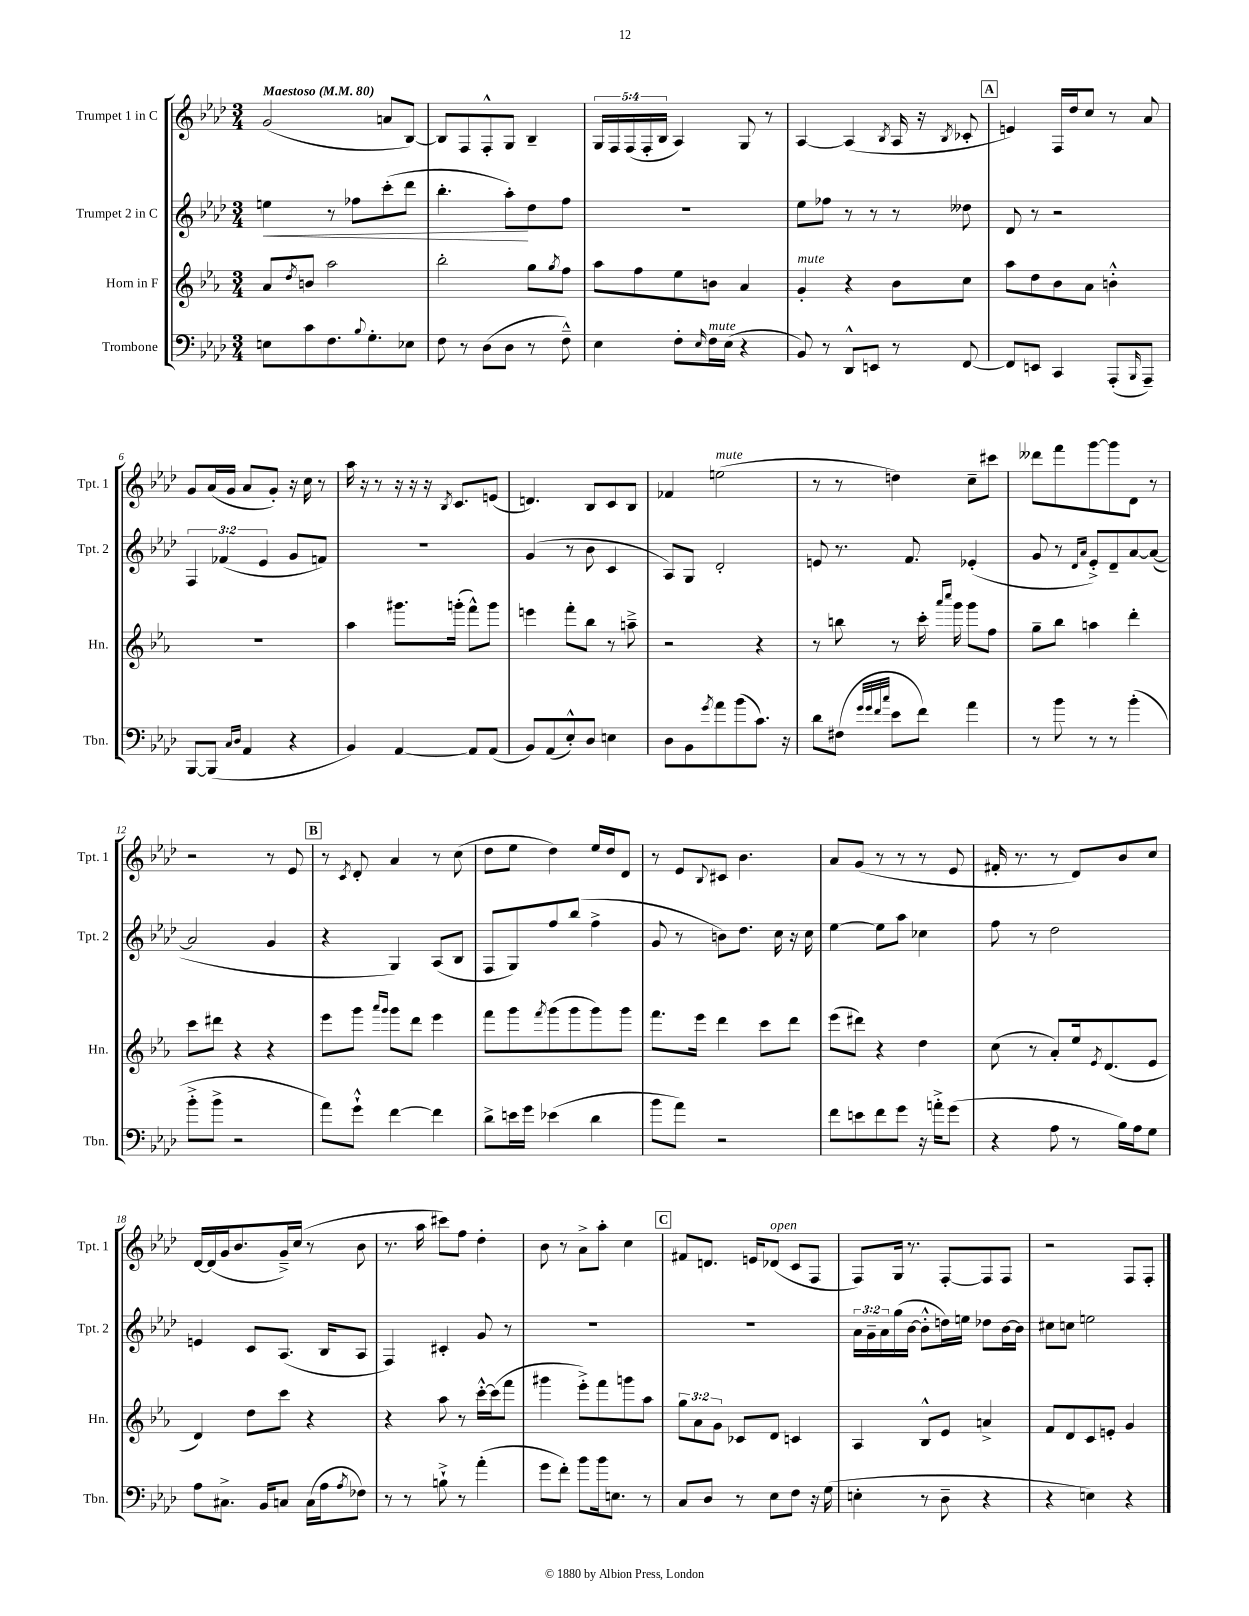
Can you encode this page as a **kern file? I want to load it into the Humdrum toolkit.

**kern	**kern	**kern	**dynam	**kern
*part4	*part3	*part2	*part2	*part1
*staff4	*staff3	*staff2	*staff2	*staff1
*I"Trombone	*I"Horn in F	*I"Trumpet 2 in C	*	*I"Trumpet 1 in C
*I'Tbn.	*I'Hn.	*I'Tpt. 2	*	*I'Tpt. 1
*clefF4	*clefG2	*clefG2	*	*clefG2
*k[b-e-a-d-]	*k[b-e-a-]	*k[b-e-a-d-]	*	*k[b-e-a-d-]
*M3/4	*M3/4	*M3/4	*	*M3/4
*MM80	*MM80	*MM80	*	*MM80
=1	=1	=1	=1	=1
!	!	!	!	!LO:TX:a:B:t=Maestoso
!	!	!	!LO:HP:b	!
8En\L	8a-/L	4een\	<	(2g/
.	8qdd/	.	.	.
8c\	8bn/J	.	.	.
8.F\	2aa-\	8r	.	.
.	.	8ff-X\L	.	.
8qqB-/	.	.	.	.
8.G'\	.	.	.	.
.	.	(8ccc'\	.	8an/L
8E-X\J	.	8ddd-\J	.	[8B-/J)
=2	=2	=2	=2	=2
8F\	2bb-'\	4.bb-'\	.	8B-/L]
8r	.	.	.	8F/
(8D-\L	.	.	.	8F'^^/
8D-\J	.	8aa-'\L)	.	8G/J
8r	8gg\L	8dd-\	[	4B-~/
.	8qgg/	.	.	.
8F~^^\)	8ff\J	8ff\J	.	.
=3	=3	=3	=3	=3
4E-\	8aa-\L	2.r	.	20G/LL
.	.	.	.	20F/
.	.	.	.	(20F/
.	8ff\	.	.	.
.	.	.	.	20F'/
.	.	.	.	20B-/JJ
8F'\L	8ee-\	.	.	4A-/)
16qqE-/	.	.	.	.
!LO:TX:a:i:t=mute	!	!	!	!
16F\L	8bn\J	.	.	.
(16E-\JJ	.	.	.	.
4r	4a-/	.	.	8G/
.	.	.	.	8r
=4	=4	=4	=4	=4
!	!LO:TX:a:i:t=mute	!	!	!
8BB-/)	4g'/	8ee-\L	.	[4A-/
8r	.	8ff-X\J	.	.
8DD-^^/L	4r	8r	.	(4A-/]
8EEn/J	.	8r	.	.
.	.	.	.	8qB-/
8r	8b-\L	8r	.	16A-/
.	.	.	.	16r
.	.	.	.	8qB-/
[8FF/	8cc\J	8dd--X\	.	8c-X'/
!!LO:REH:place=s1:t=A
=5	=5	=5	=5	=5
8FF/L]	8aa-\L	8d-/	.	4en/)
8EEn/J	8dd\	8r	.	.
4CC/	8b-\	2r	.	16F/LL
.	.	.	.	16dd-/J
.	8a-\J	.	.	8cc/J
(8AAA-'/L	4bn'^^\	.	.	8r
16qqBBB-/	.	.	.	.
8AAA-~/J)	.	.	.	8a-/
!!LO:LB:g=z
=6	=6	=6	=6	=6
[8BBB-/L	2.r	6F/	.	8g/L
(8BBB-/J]	.	.	.	(16a-/L
.	.	(6f-X/	.	.
.	.	.	.	16g/JJ
16qqC/LL	.	.	.	.
16qqD-/JJ	.	.	.	.
4AA-/	.	.	.	8a-/L
.	.	6e-/	.	.
.	.	.	.	8g'/J)
4r	.	8g/L	.	16r
.	.	.	.	16cc\
.	.	8fn/J)	.	8r
=7	=7	=7	=7	=7
4BB-/)	4aa-\	2.r	.	16aa-\
.	.	.	.	16r
.	.	.	.	8r
[4AA-/	8.ggg#X\L	.	.	16r
.	.	.	.	16r
.	.	.	.	16r
.	.	.	.	8qB-/
.	(16gggn'\Jk	.	.	8.c/L
8AA-/L]	8fff^^\L)	.	.	.
(8AA-/J	8ggg\J	.	.	(8en/J
=8	=8	=8	=8	=8
8BB-/L)	4eeen\	(4g/	.	4.dn/)
(8AA-/	.	.	.	.
8E-'^^/)	8fff'\L	8r	.	.
8D-/J	8bb-\J	8b-\	.	8B-/L
4En\	8r	4c/	.	8c/
.	8aan~^\	.	.	8B-/J
=9	=9	=9	=9	=9
8D-\L	2r	8A-/L)	.	4f-X/
8BB-\	.	8G/J	.	.
8qg/	.	.	.	.
!	!	!	!	!LO:TX:a:i:t=mute
8a-\	.	2d-'/	.	(2een\
(8b-\	.	.	.	.
8.c\J)	4r	.	.	.
16r	.	.	.	.
=10	=10	=10	=10	=10
8d-\L	8r	8en/	.	8r
(8F#X\J	8bbn\	8.r	.	8r
32qqg/LLL	.	.	.	.
32qqg/	.	.	.	.
32qqf/	.	.	.	.
32qqcc/JJJ	.	.	.	.
8e-\L	8r	.	.	4ddn\)
.	.	8.f/	.	.
8f\J)	16ccc'\	.	.	.
.	16qqaaa-/LL	.	.	.
.	16qqcccc/JJ	.	.	.
.	16ggg\	.	.	.
4a-\	8ggg\L	(4e-X'/	.	8cc~\L
.	8ff\J	.	.	8ccc#X\J
=11	=11	=11	=11	=11
8r	8gg~\L	8g/	.	8ddd--X\L
8b-\	8bb-\J	8r	.	8fff\
.	.	16qqd-/LL	.	.
.	.	16qqa-/JJ	.	.
8r	4aan\	8e-'^/L)	.	[8ggg\
8r	.	8d-~/	.	8ggg\]
(4b-'\	4ddd'\	[8a-/	.	8d-\J
.	.	(8a-/J_	.	8r
!!LO:LB:g=z
=12	=12	=12	=12	=12
8b-'^\L	8ccc\L	2a-/]	.	2r
8b-^\J	8ddd#X\J	.	.	.
2r	4r	.	.	.
.	4r	4g/	.	8r
.	.	.	.	8e-/
!!LO:REH:place=s1:t=B
=13	=13	=13	=13	=13
8a-\L)	8eee-\L	4r	.	8r
.	.	.	.	8qc/
8g`^^\J	8ggg\J	.	.	8d-'/
.	16qqaaa-/LL	.	.	.
.	16qqggg/JJ	.	.	.
[4f\	8ggg\L	4G/)	.	4a-/
.	8ddd\J	.	.	.
4f\]	4eee-\	(8A-/L	.	8r
.	.	8B-/J	.	(8cc\
=14	=14	=14	=14	=14
8d-^\L	8fff\L	8F/L	.	8dd-\L
16en\L	8ggg\	8G/)	.	8ee-\J
16g\JJ	.	.	.	.
.	8qfff/	.	.	.
(4e-X\	(8ggg\	8ff/	.	4dd-\)
.	8ggg\	(8bb-/J	.	.
4d-\	8ggg\)	4ff^\	.	16ee-/LL
.	.	.	.	16dd-/J
.	8ggg\J	.	.	8d-/J
=15	=15	=15	=15	=15
8b-\L	8.fff\L	8g/	.	8r
8a-\J)	.	8r	.	8e-/L
.	16eee-\Jk	.	.	.
.	.	.	.	8qqB-/
2r	4ddd\	8bn\L)	.	8c#X/J
.	.	8.dd-\J	.	4.b-\
.	8ccc\L	.	.	.
.	.	16cc\	.	.
.	8ddd\J	16r	.	.
.	.	16cc\	.	.
=16	=16	=16	=16	=16
8f\L	(8eee-\L	[4ee-\	.	8a-/L
8en\	8ddd#X\J)	.	.	(8g/J
8f\	4r	8ee-\L]	.	8r
8g\J	.	8aa-\J	.	8r
16r	4dd\	4cc-X\	.	8r
16an'^\KL	.	.	.	.
(8g\J	.	.	.	8e-/
=17	=17	=17	=17	=17
4r	(8cc\	8ff\	.	16f#X'/
.	.	.	.	8.r
.	8r	8r	.	.
8A-\	8a-'/L)	2dd-\	.	8r
8r	16ee-/k	.	.	8d-/L)
.	8qe-/	.	.	.
.	(8.d/	.	.	.
16B-\LL)	.	.	.	8b-/
16A-\J	.	.	.	.
8G\J	8e-/J	.	.	8cc/J
!!LO:LB:g=z
=18	=18	=18	=18	=18
8A-\L	4d/)	4en/	.	[16d-/LL
.	.	.	.	(16d-/]
8.C#X^\J	.	.	.	16g/J
.	.	.	.	8.b-/
.	8dd\L	8c/L	.	.
16BB-/KL	.	.	.	.
8Cn/J	8ccc\J	(8.A-/J	.	16g~^/L)
.	.	.	.	(16cc/JJ
(16C\LL	4r	.	.	8r
16A-\J	.	16B-/KL	.	.
8qA-/	.	.	.	.
8F-X\J)	.	8A-/J	.	8b-\
=19	=19	=19	=19	=19
8r	4r	4F/)	.	8.r
8r	.	.	.	.
.	.	.	.	16aa-\
8Bn`^\	8aa-\	4c#X'/	.	8ccc#X\L)
8r	8r	.	.	8ff\J
(4a-'\	[16ccc'^^\LL	8g/	.	4dd-'\
.	(16ccc\J]	.	.	.
.	8fff\J	8r	.	.
=20	=20	=20	=20	=20
8g\L	4ggg#X\	2.r	.	8b-\
8f'\J)	.	.	.	8r
8b-\L	8eee-'^\L)	.	.	8a-^\L
16b-\k	8fff\	.	.	8aa-'\J
8.En\J	.	.	.	.
.	8gggn\	.	.	4cc\
8r	8aa-\J	.	.	.
!!LO:REH:place=s1:t=C
=21	=21	=21	=21	=21
8C/L	12gg\L	2.r	.	8f#X/L
.	12a-\	.	.	.
8D-/J	.	.	.	8.dn/J
.	12g\J	.	.	.
8r	8c-X/L	.	.	.
.	.	.	.	16en/KL
!	!	!	!	!LO:TX:a:i:t=open
8E-\L	8d/J	.	.	(8d-X/J
8F\J	4cn/	.	.	8c/L
16r	.	.	.	8F/J
(16G\	.	.	.	.
=22	=22	=22	=22	=22
4En'\	4A-/	24a-\LL	.	8F/L)
.	.	24g~\	.	.
.	.	24a-\	.	.
.	.	(16gg\	.	16G/Jk
.	.	[16b-\JJ	.	8.r
8r	8B-^^/L	8b-'^^\L]	.	.
8D-~\	8e-/J	16ddn\L)	.	[8F'/L
.	.	16een\JJ	.	.
4r	4an^/	8dd-X\L	.	8F/]
.	.	[16b-\L	.	8F/J
.	.	16b-\JJ]	.	.
=23	=23	=23	=23	=23
4r	8f/L	8cc#X\L	.	2r
.	8d/	8ccn\J	.	.
4En\)	8c/	2een\	.	.
.	8en'/J	.	.	.
4r	4g/	.	.	8F/L
.	.	.	.	8F'/J
==	==	==	==	==
*-	*-	*-	*-	*-
